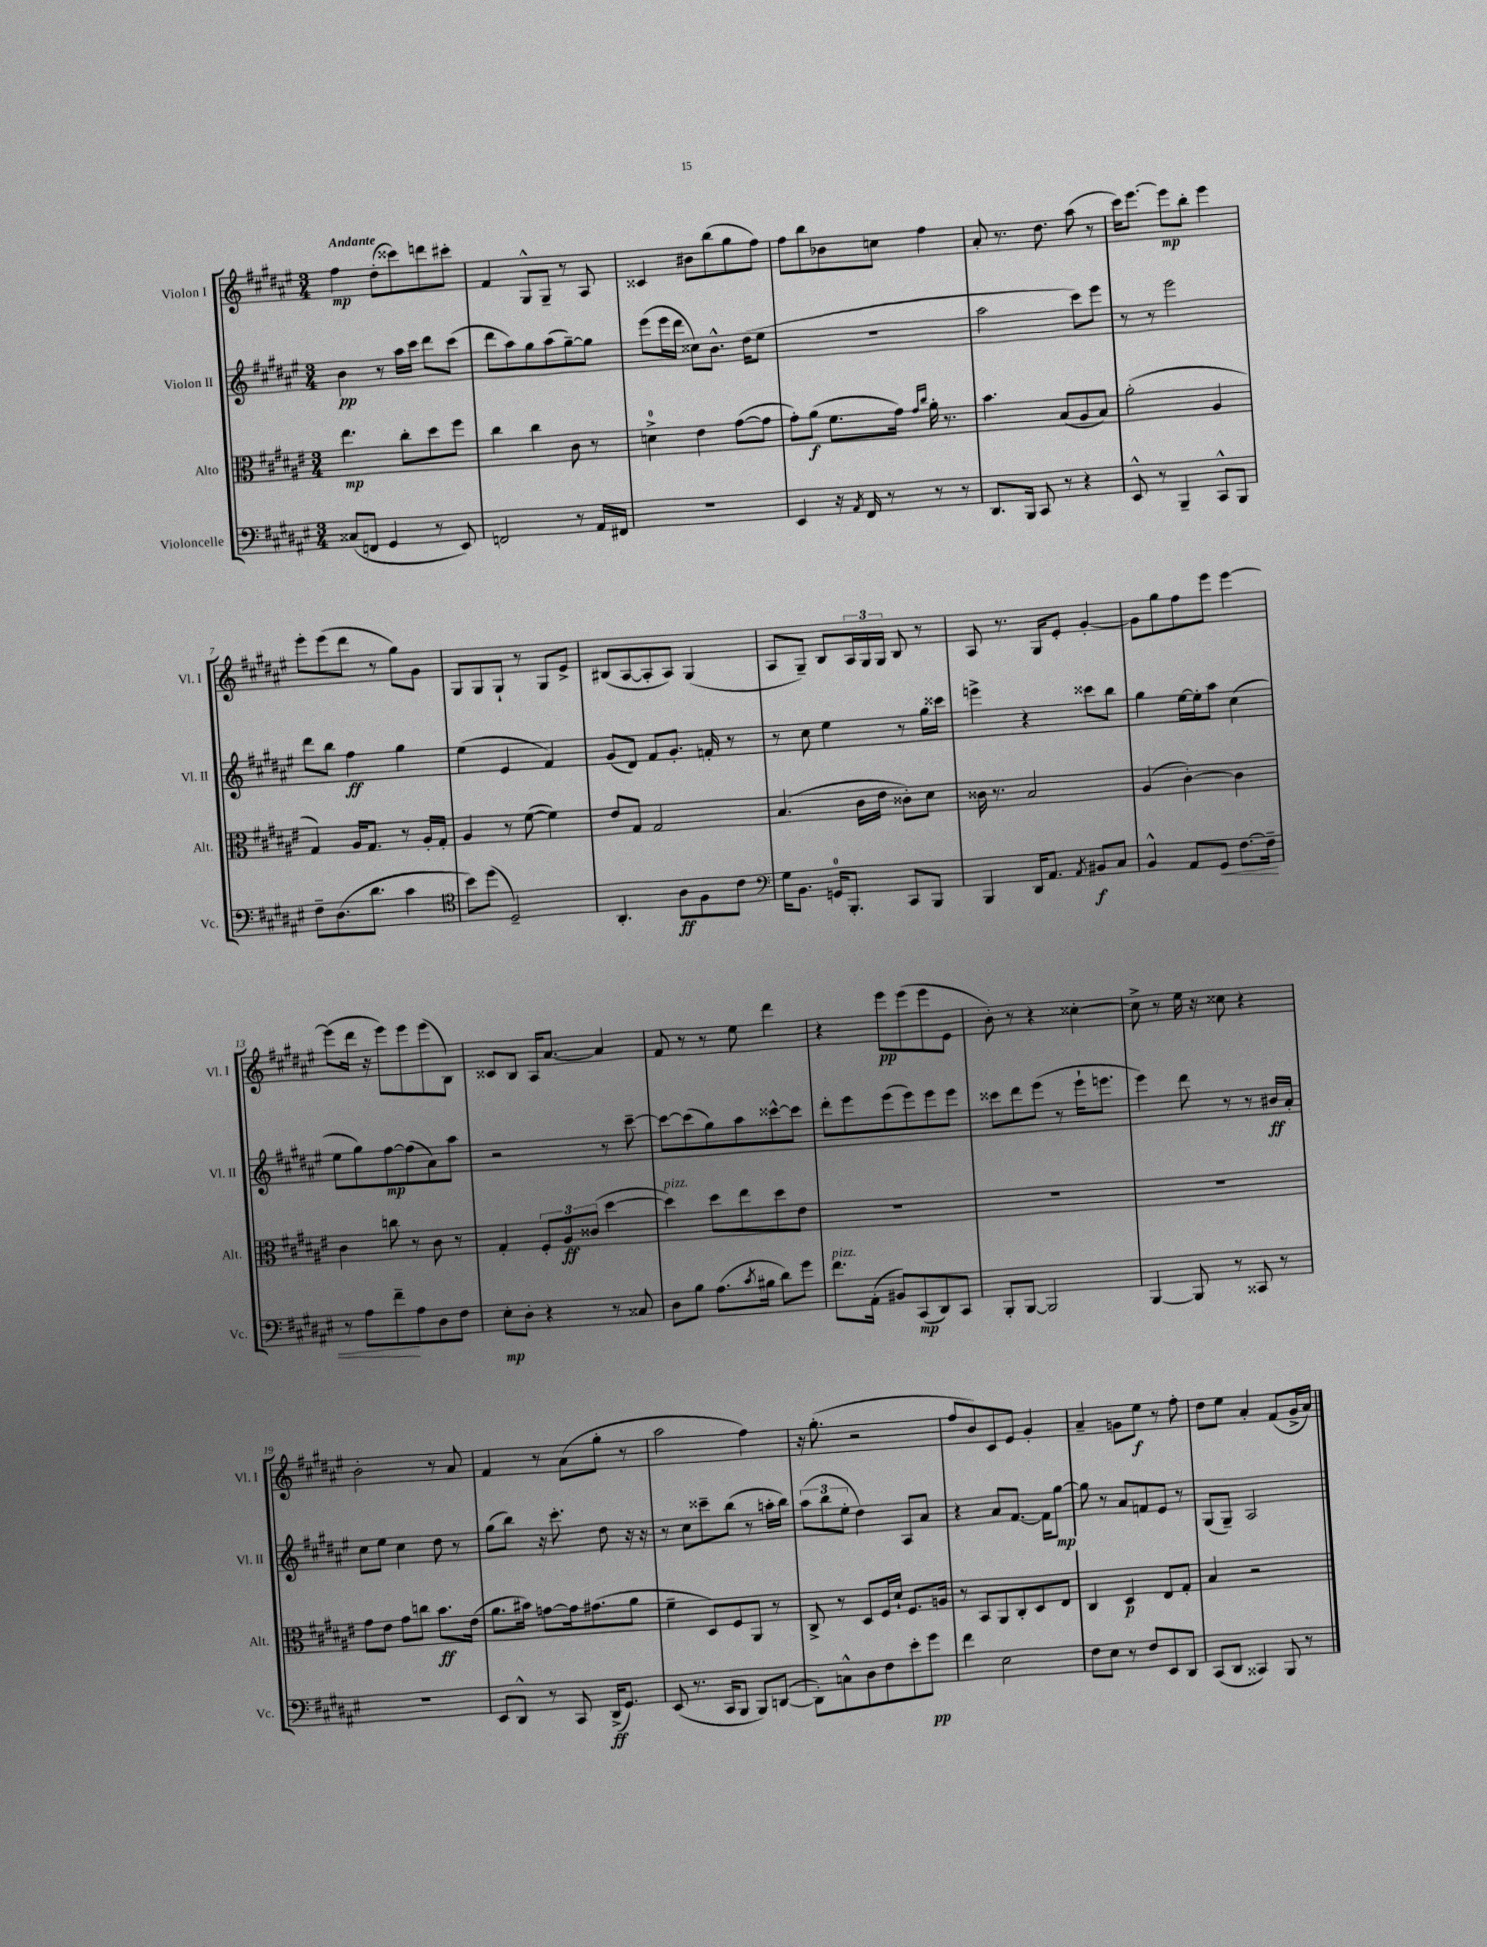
<<
\new StaffGroup <<
\new Staff = "s0" \with { instrumentName = "Violon I" shortInstrumentName = "Vl. I" } {
    \clef treble \key fis \major \numericTimeSignature \time 3/4 \tempo "Andante"
    fis''4\mp dis''8-.( cisis'''8) d'''8 cis'''8-. |
    fis'4 gis8-^ gis8-- r8 ais8 |
    cisis'4 bis'8 b''8( gis''8 fis''8) |
    fis''8 b''8 bes'8 c''8 fis''4 |
    ais'8-. r8. dis''8. ais''8( r8 |
    cis'''16) eis'''8.~ eis'''8\mp b''8-. eis'''4 |
    eis'''8-. eis'''8( dis'''8 r8 gis''8) gis'8 |
    gis8 gis8 gis8-! r8 gis8 eis'8-> |
    bis8( ais8~ ais8-. ais8) gis4( |
    ais8 gis8--) b8 \tuplet 3/2 { ais16 gis16 gis16 } b8 r8 |
    ais8 r8. gis16 eis'8-. gis'4~-. |
    gis'8 gis''8 fis''8 eis'''8 eis'''4~ |
    eis'''8( dis'''16 r16 eis'''8) eis'''8 eis'''8( b8) |
    cisis'8 b8 ais16 ais'8.~ ais'4 |
    fis'8 r8 r8 eis''8 dis'''4 |
    r4 eis'''8\pp eis'''8( eis'''8 eis'8 |
    b'8-.) r8 r4 cisis''4~-. |
    cisis''8-> r8 eis''16 r16 cisis''8 r4 |
    b'2-. r8 ais'8 |
    fis'4 r8 ais'8( gis''8-. r8 |
    ais''2 fis''4) |
    r16 gis''8.-.( r2 |
    fis''8 b'8) cis'8 eis'8 gis'4-. |
    ais'4-- g'8 eis''8\f r8 fis''8-. |
    dis''8 eis''8 ais'4-. fis'8( gis'16-> ais'16) \bar "|." |
}
\new Staff = "s1" \with { instrumentName = "Violon II" shortInstrumentName = "Vl. II" } {
    \clef treble \key fis \major \numericTimeSignature \time 3/4
    b'4\pp r8 ais''16 cis'''16 dis'''8 cis'''8( |
    dis'''8 ais''8) gis''8 ais''8( gis''8~--) gis''8 |
    eis'''8( eis'''16 dis'''16 cisis''8) b'8.-^ dis''16( eis''8 |
    R2. |
    ais''2 cis'''8) eis'''8 |
    r8 r8 eis'''2 |
    dis'''8 b''8 fis''4\ff gis''4 |
    eis''4( eis'4 fis'4) |
    gis'8( dis'8) fis'8 gis'8.-. f'16-. r8 |
    r8 cis''8 eis''4 r8 gis''16 cisis'''16 |
    e'''4-> r4 cisis'''8 b''8 |
    gis''4 eis''16~ eis''16-. ais''8 cis''4( |
    eis''8 gis''8) fis''8~\mp fis''8( ais'8) ais''8 |
    r2 r8 cis'''8~-- |
    cis'''8~ cis'''8( gis''8) ais''8 cisis'''8~-^ cisis'''8 |
    dis'''8-. eis'''8 eis'''8( eis'''8) eis'''8 eis'''8 |
    cisis'''8 dis'''8 eis'''8( r8 eis'''16-! e'''8. |
    eis'''4) dis'''8 r8 r8 bis'16\ff ais'16-. |
    cis''8 eis''8 cis''4 dis''8 r8 |
    gis''8( b''8) r16 cis'''8.-. dis''8 r16 r16 |
    r8 cis''8 cisis'''8-- b''8( r8 a''16-. b''16) |
    \tuplet 3/2 { ais''8( b''8 eis''8-. } dis''4) ais8 ais'8 |
    r4 ais'8 fis'8.~ fis'16 gis''8~\mp |
    gis''8 r8 ais'8 f'8 eis'8 r8 |
    gis8( gis8--) ais2 \bar "|." |
}
\new Staff = "s2" \with { instrumentName = "Alto" shortInstrumentName = "Alt." } {
    \clef alto \key fis \major \numericTimeSignature \time 3/4
    eis''4.\mp cis''8-. dis''8 fis''8 |
    cis''4 cis''4 cis'8 r8 |
    d'4-0-> eis'4 gis'8~( gis'8 |
    gis'8-.) ais'8\f( fis'8. gis'16) \grace { gis'16 cis''16 } ais'16-. r8. |
    b'4. b8( ais8 b8) |
    ais'2-.( ais4 |
    gis4) ais16 gis8. r8 ais16-. gis16-. |
    ais4 r8 fis'8~( fis'4) |
    eis'8 gis8 gis2 |
    b4.( cis'16 eis'16 cisis'8-.) dis'8 |
    cisis'16 r8. b2 |
    ais4( cis'4~-.) cis'4 |
    cis'4 c''8 r8 cis'8 r8 |
    gis4-. \tuplet 3/2 { fis8-. ais8\ff cisis'8( } dis''4~ |
    dis''4^\markup { \italic "pizz." }) dis''8 eis''8 dis''8 eis'8 |
    R2. |
    R2. |
    R2. |
    gis'8 eis'8 gis'8 c''8 b'8.\ff eis'16( |
    ais'8. bis'16) g'8~ g'16 gis'8.( ais'8 |
    fis'4-- dis8) fis8 ais,8 r8 |
    cis8-> r8 dis8 fis16 dis'16-! fis8. a16 |
    r8 b,8 ais,8 cis8-. dis8 eis8 |
    cis4 dis4\p eis8 gis8-. |
    b4 r2 \bar "|." |
}
\new Staff = "s3" \with { instrumentName = "Violoncelle" shortInstrumentName = "Vc." } {
    \clef bass \key fis \major \numericTimeSignature \time 3/4
    cisis8( f,8 gis,4 r8 eis,8) |
    f,2 r8 ais,16 fis,16 |
    R2. |
    eis,4 r16 \acciaccatura { ais,8 } fis,16 r8 r8 r8 |
    dis,8. b,,16 cis,8 r8 r4 |
    eis,8-^ r8 b,,4-- cis,8-^ b,,8 |
    fis8-- dis8.( dis'8. cis'4 |
    \clef tenor b'8) dis''8( dis2--) |
    ais,4.-. ais8\ff fis8 cis'8 |
    \clef bass gis16 b,8. g,16-0 b,,8.-. cis,8 b,,8 |
    b,,4 dis,16 ais,8. \acciaccatura { ais,8 } bis,8\f cis8 |
    b,4-^ ais,8 gis,8\< fis8.~ fis16-- |
    r8 ais8 fis'8--\! ais8 dis8 fis8 |
    eis8-.\mp dis8-. r4 r8 cisis8 |
    dis8 b8 ais8.( \acciaccatura { cis'8 } bis16 dis'8) gis'8 |
    fis'8.^\markup { \italic "pizz." } ais,16-.( bis,8) cis,8\mp( dis,8) cis,8 |
    b,,8-. b,,8~ b,,2 |
    b,,4~ b,,8 r8 cisis,8 r8 |
    R2. |
    eis,8 dis,8-^ r8 cis,8 dis,16->\ff( gis,8.) |
    eis,8( r8. cis,16 b,,8 b,,8) d,8~( |
    d,8-.) c8-^ dis8 fis8 eis'8-. gis'8\pp |
    fis'4 eis2 |
    fis8 eis8 r8 fis8 eis,8 dis,8 |
    cis,8( dis,8 cisis,4) b,,8 r8 \bar "|." |
}
>>
>>
